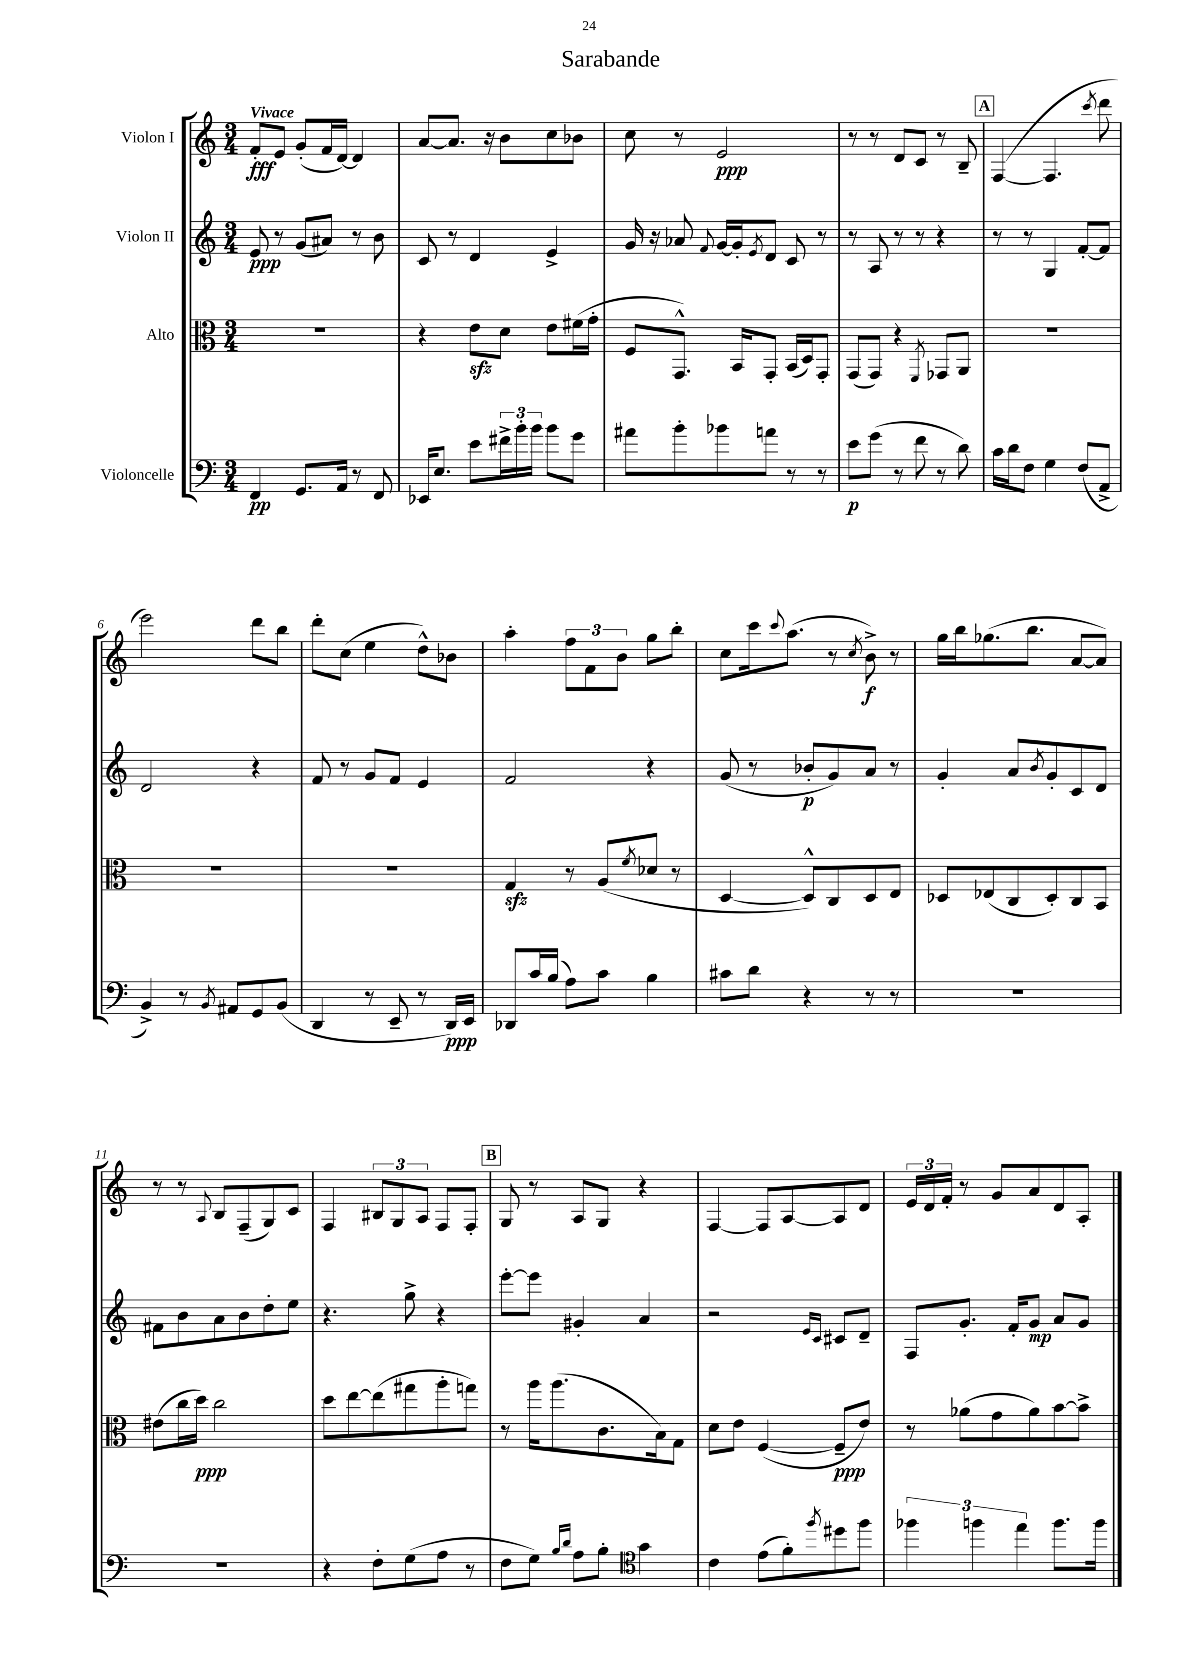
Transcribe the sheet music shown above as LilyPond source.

\header { title = "Sarabande" }
<<
\new StaffGroup <<
\new Staff = "s0" \with { instrumentName = "Violon I" } {
    \clef treble \key c \major \numericTimeSignature \time 3/4 \tempo "Vivace"
    f'8-.\fff e'8 g'8-.( f'16 d'16~) d'4 |
    a'8~ a'8. r16 b'8 c''8 bes'8 |
    c''8 r8 e'2\ppp |
    r8 r8 d'8 c'8 r8 b8-- |
    \mark \markup { \box "A" } f4~( f4. \acciaccatura { c'''8 } d'''8 |
    e'''2) d'''8 b''8 |
    d'''8-. c''8( e''4 d''8-^) bes'8 |
    a''4-. \tuplet 3/2 { f''8 f'8 b'8 } g''8 b''8-. |
    c''8 c'''16 \appoggiatura { c'''8 } a''8.( r8 \acciaccatura { c''8 } b'8->\f) r8 |
    g''16 b''16 ges''8.( b''8. a'8~ a'8) |
    r8 r8 \appoggiatura { a8 } b8 f8--( g8) c'8 |
    f4 \tuplet 3/2 { bis8 g8 a8 } f8 f8-. |
    \mark \markup { \box "B" } g8 r8 a8 g8 r4 |
    f4~ f8 a8~ a8 d'8 |
    \tuplet 3/2 { e'16 d'16 f'16-. } r8 g'8 a'8 d'8 a8-. \bar "|." |
}
\new Staff = "s1" \with { instrumentName = "Violon II" } {
    \clef treble \key c \major \numericTimeSignature \time 3/4
    e'8\ppp r8 g'8( ais'8) r8 b'8 |
    c'8 r8 d'4 e'4-> |
    g'16 r16 aes'8 \appoggiatura { f'8 } g'16~ g'16-. \acciaccatura { e'8 } d'8 c'8 r8 |
    r8 a8 r8 r8 r4 |
    \mark \markup { \box "A" } r8 r8 g4 f'8~-. f'8 |
    d'2 r4 |
    f'8 r8 g'8 f'8 e'4 |
    f'2 r4 |
    g'8( r8 bes'8-.\p g'8) a'8 r8 |
    g'4-. a'8 \acciaccatura { b'8 } g'8-. c'8 d'8 |
    fis'8 b'8 a'8 b'8 d''8-. e''8 |
    r4. g''8-> r4 |
    \mark \markup { \box "B" } e'''8~-. e'''8 gis'4-. a'4 |
    r2 \grace { e'16 c'16 } cis'8 d'8-- |
    f8 g'8.-. f'16-. g'8\mp a'8 g'8 \bar "|." |
}
\new Staff = "s2" \with { instrumentName = "Alto" } {
    \clef alto \key c \major \numericTimeSignature \time 3/4
    R2. |
    r4 e'8\sfz d'8 e'8 fis'16( g'16-. |
    f8 g,8.-^) b,16 g,8-. b,16( d16) g,8-. |
    g,8( g,8) r4 \acciaccatura { f,8 } ges,8 a,8 |
    \mark \markup { \box "A" } R2. |
    R2. |
    R2. |
    g4\sfz r8 a8( \acciaccatura { f'8 } des'8 r8 |
    d4~ d8-^) c8 d8 e8 |
    des8 ees8( c8 des8-.) c8 b,8 |
    eis'8( c''16 d''16\ppp) c''2 |
    d''8 e''8~ e''8( gis''8 a''8-. g''8) |
    \mark \markup { \box "B" } r8 a''16 a''8.( c'8. b16) g8 |
    d'8 e'8 f4~( f8--\ppp e'8) |
    r8 aes'8( g'8 aes'8) b'8~ b'8-> \bar "|." |
}
\new Staff = "s3" \with { instrumentName = "Violoncelle" } {
    \clef bass \key c \major \numericTimeSignature \time 3/4
    f,4\pp g,8. a,16 r8 f,8 |
    ees,16 e8. e'8 \tuplet 3/2 { fis'16-> b'16-. b'16 } b'8 g'8 |
    ais'8 b'8-. bes'8 a'8 r8 r8 |
    e'8\p g'8( r8 f'8 r8 d'8) |
    \mark \markup { \box "A" } c'16 d'16 f8 g4 f8( a,8-> |
    b,4->) r8 \acciaccatura { b,8 } ais,8 g,8 b,8( |
    d,4 r8 e,8-- r8 d,16\ppp) e,16 |
    des,8 c'16 b16( a8) c'8 b4 |
    cis'8 d'8 r4 r8 r8 |
    R2. |
    R2. |
    r4 f8-. g8( a8 r8 |
    \mark \markup { \box "B" } f8 g8) \grace { b16 d'16 } a8 b8-. \clef tenor g'4 |
    c'4 e'8( f'8-.) \acciaccatura { f''8 } dis''8 f''8 |
    \tuplet 3/2 { fes''4 f''4 e''4 } f''8. f''16 \bar "|." |
}
>>
>>
